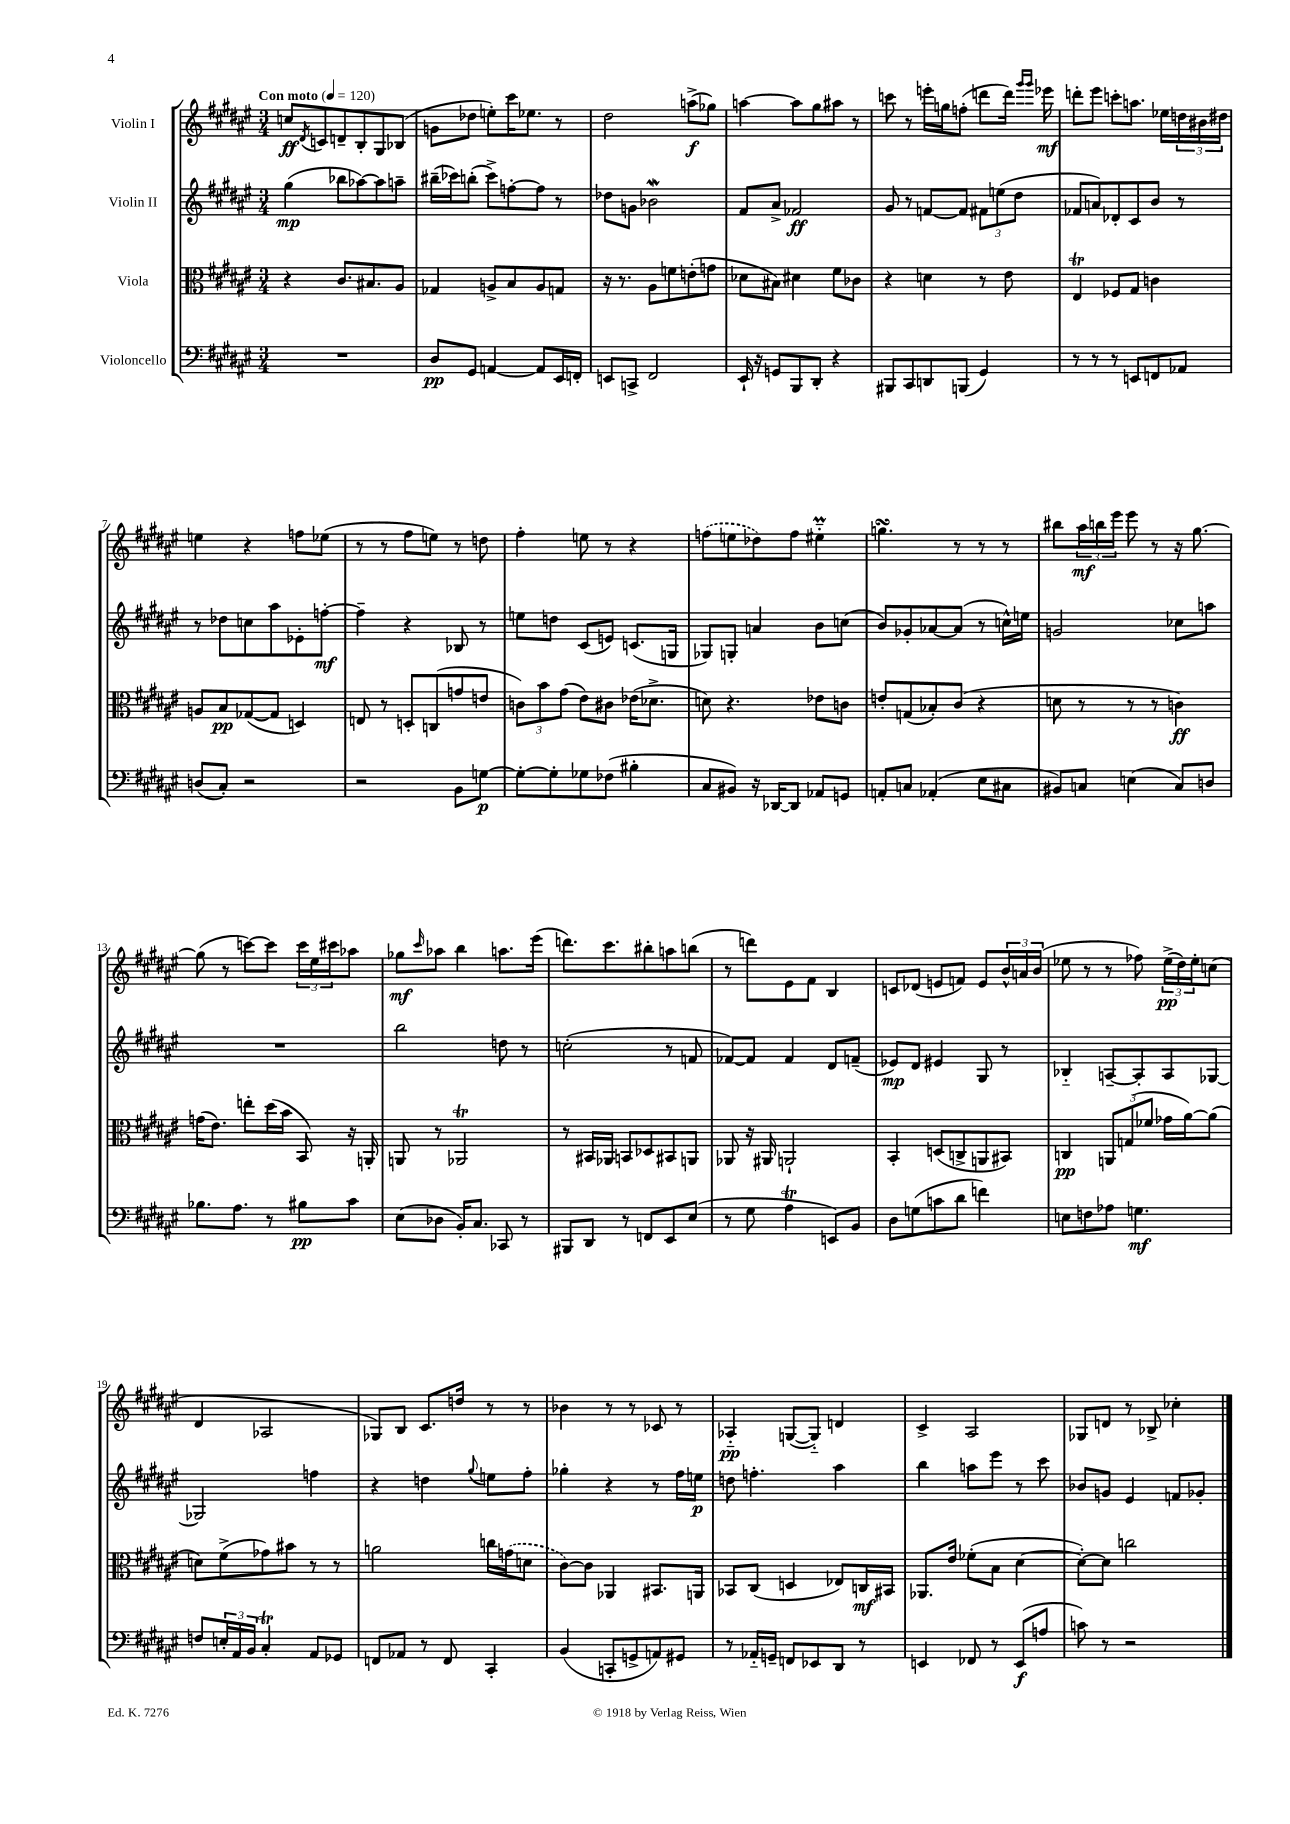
<<
\new StaffGroup <<
\new Staff = "s0" \with { instrumentName = "Violin I" } {
    \clef treble \key fis \major \numericTimeSignature \time 3/4 \tempo "Con moto" 4 = 120
    c''8\ff \acciaccatura { dis'8 } c'8 d'8-- b8-. gis8 bes8( |
    g'8 des''8 e''8-.) cis'''16 ees''8. r8 |
    dis''2 a''8->\f( ges''8) |
    a''4~ a''8 gis''8 ais''8 r8 |
    c'''8 r8 e'''16-. g''16 f''8-.( d'''8 d'''16) \grace { gis'''16 gis'''16 } ees'''16\mf |
    d'''8-. eis'''8 c'''8-. a''8. ees''16 \tuplet 3/2 { d''16 bis'16 dis''16 } |
    e''4 r4 f''8 ees''8( |
    r8 r8 fis''8 e''8) r8 d''8 |
    fis''4-. e''8 r8 r4 |
    \once \slurDashed f''8( e''8 des''8) f''8 eis''4-_\prall |
    g''4.\turn r8 r8 r8 |
    bis''8 \tuplet 3/2 { ais''16\mf b''16 eis'''16 } eis'''8 r8 r16 gis''8.~ |
    gis''8( r8 c'''8~) c'''8 \tuplet 3/2 { c'''16 eis''16 cis'''16 } aes''8 |
    ges''8\mf \grace { cis'''16 } aes''8 b''4 a''8. eis'''16( |
    d'''8.) cis'''8. bis''8-. a''8 b''8( |
    r8 d'''8) eis'8 fis'8 b4 |
    c'8 des'8( e'8 f'8) e'8 \tuplet 3/2 { b'16-^ a'16 b'16( } |
    ees''8 r8 r8 fes''8) \tuplet 3/2 { ees''16->\pp( dis''16) ees''16-. } c''8( |
    dis'4 aes2 |
    ges8) b8 cis'8. d''16 r8 r8 |
    bes'4 r8 r8 ces'8 r8 |
    aes4-_\pp g8~( g8-_) d'4 |
    cis'4-> ais2 |
    ges8 d'8 r8 bes8-> ces''4-. \bar "|." |
}
\new Staff = "s1" \with { instrumentName = "Violin II" } {
    \clef treble \key fis \major \numericTimeSignature \time 3/4
    gis''4\mp( bes''8 aes''8~) aes''8 a''8-- |
    bis''16--( ces'''16) b''8-.( ces'''8->) f''8~-. f''8 r8 |
    des''8 g'8 bes'2\mordent |
    fis'8 ais'8-> fes'2\ff |
    gis'8 r8 f'8~ f'8 \tuplet 3/2 { fis'8 e''8( dis''8 } |
    fes'8 a'8) des'8-. cis'8 b'8 r8 |
    r8 des''8 c''8 ais''8 ees'8-. f''8~-.\mf |
    f''4-- r4 bes8 r8 |
    e''8 d''8 cis'8( e'8) c'8.( g16 |
    ges8) g8-. a'4 b'8 c''8( |
    b'8) ges'8-. aes'8~ aes'8( r8 c''16-^) e''16 |
    g'2 ces''8 a''8 |
    R2. |
    b''2 d''8 r8 |
    c''2-.( r8 f'8 |
    fes'8~) fes'8 fes'4 dis'8 f'8--( |
    ees'8\mp) dis'8 eis'4 gis8 r8 |
    bes4-_ a8~-- a8-. a8 ges8~ |
    ges2 f''4 |
    r4 d''4 \appoggiatura { gis''8 } e''8 fis''8-. |
    ges''4-. r4 r8 fis''16 e''16\p |
    d''8 f''4.-. ais''4 |
    b''4 a''8 eis'''8 r8 cis'''8 |
    bes'8 g'8 eis'4 f'8 ges'8-. \bar "|." |
}
\new Staff = "s2" \with { instrumentName = "Viola" } {
    \clef alto \key fis \major \numericTimeSignature \time 3/4
    r4 cis'8. bis8. ais8 |
    ges4 a8-> b8 a8 g8 |
    r16 r8. ais8 f'8 e'8-.( g'8 |
    des'8 bis8) dis'4 fis'8 ces'8 |
    r4 d'4 r8 eis'8 |
    eis4\trill fes8 gis8 c'4 |
    a8 b8\pp ges8~( ges8 d4) |
    e8 r8 d8-. c8( g'8 e'8 |
    \tuplet 3/2 { c'8) b'8 gis'8( } eis'8) cis'8 ees'16( des'8.-> |
    d'8) r4. ees'8 c'8 |
    e'8-. g8( bes8-.) cis'8( r4 |
    d'8 r8 r8 r8 c'4\ff) |
    g'16( eis'8.) e''8-. dis''16( b'16 b,8) r16 a,16-. |
    a,8 r8 aes,2\trill |
    r8 bis,16 aes,16 b,8 des8 bis,8 a,8 |
    aes,8 r16 ais,16 a,2-! |
    b,4-. d8( c8-> a,8 bis,8) |
    c4\pp \tuplet 3/2 { a,8 g8( fes'8 } ges'16 ais'16~) ais'8( |
    d'8) fis'8->( ges'8) bis'8 r8 r8 |
    a'2 c''16 \once \slurDashed g'16( d'8 |
    cis'8~) cis'8 aes,4 bis,8. a,16 |
    bes,8 cis8( d4 ees8) c16\mf bis,16 |
    aes,8. eis'16 fes'8-.( b8 dis'4~ |
    dis'8~-.) dis'8 c''2 \bar "|." |
}
\new Staff = "s3" \with { instrumentName = "Violoncello" } {
    \clef bass \key fis \major \numericTimeSignature \time 3/4
    R2. |
    dis8\pp gis,8 a,4~ a,8 eis,16 f,16-. |
    e,8 c,8-> fis,2 |
    eis,16-! r16 g,8 b,,8 dis,8-. r4 |
    bis,,8 cis,8 d,8 b,,8( gis,4) |
    r8 r8 r8 e,8 f,8 aes,8 |
    d8( cis8-.) r2 |
    r2 b,8 g8~\p |
    g8~-. g8-. ges8 fes8( bis4-. |
    cis8 bis,8) r16 des,16~ des,8 aes,8 g,8 |
    a,8-. c8 aes,4-.( eis8 cis8 |
    bis,8) c8 e4( c8) d8 |
    bes8. ais8. r8 bis8\pp cis'8 |
    eis8( des8 b,16-.) cis8. ces,8 r8 |
    bis,,8 dis,8 r8 f,8 eis,8 eis8( |
    r8 gis8 ais4\trill e,8) b,8 |
    dis8 g8( c'8 dis'8 f'4) |
    e8 f8 aes8 g4.\mf |
    f8 \tuplet 3/2 { e16-. ais,16 b,16 } cis4-.\trill ais,8 ges,8 |
    f,8 aes,8 r8 f,8 cis,4-. |
    b,4( c,8-. g,8-> a,8) gis,8 |
    r8 aes,16-_ g,16-- f,8 ees,8 dis,8 r8 |
    e,4 fes,8 r8 e,8\f( a8 |
    c'8) r8 r2 \bar "|." |
}
>>
>>
